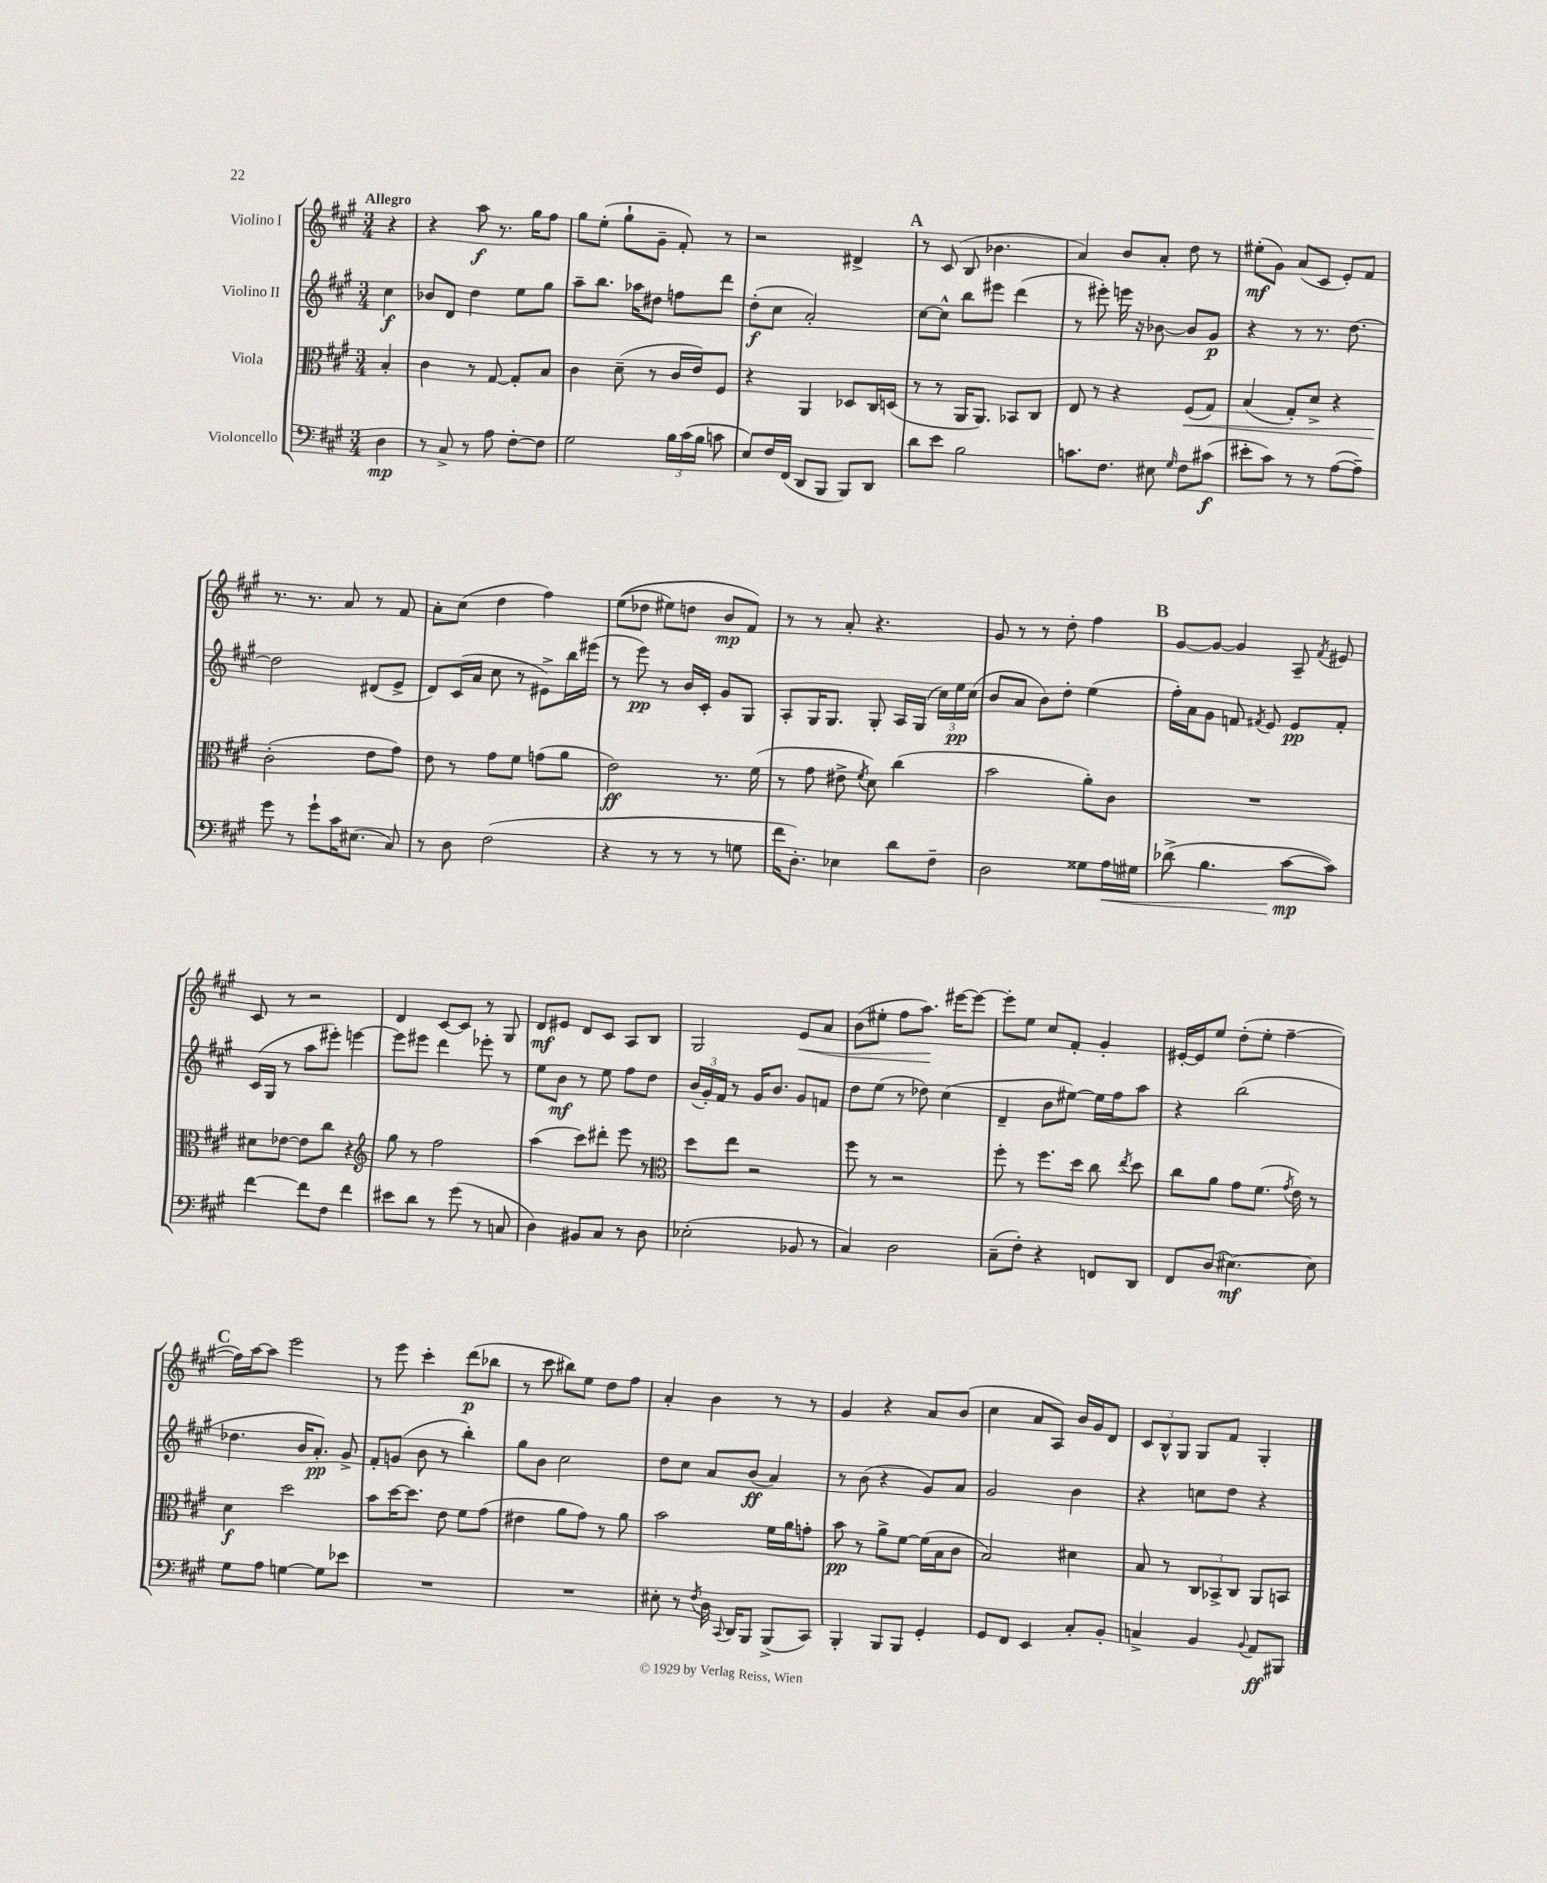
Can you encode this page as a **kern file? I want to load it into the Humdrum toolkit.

**kern	**dynam	**kern	**dynam	**kern	**dynam	**kern	**dynam
*part4	*part4	*part3	*part3	*part2	*part2	*part1	*part1
*staff4	*staff4	*staff3	*staff3	*staff2	*staff2	*staff1	*staff1
*I"Violoncello	*	*I"Viola	*	*I"Violino II	*	*I"Violino I	*
*clefF4	*	*clefC3	*	*clefG2	*	*clefG2	*
*k[f#c#g#]	*	*k[f#c#g#]	*	*k[f#c#g#]	*	*k[f#c#g#]	*
*M3/4	*	*M3/4	*	*M3/4	*	*M3/4	*
=	=	=	=	=	=	=	=
!	!	!	!	!	!	!LO:TX:a:B:t=Allegro	!
4D\	mp	4B'/	.	4cc#\	f	4r	.
=1	=1	=1	=1	=1	=1	=1	=1
8r	.	4c#\	.	8b-X/L	.	4r	.
8C#^/	.	.	.	8d/J	.	.	.
8r	.	8r	.	4dd\	.	8aa\	f
8A\	.	[8G#/	.	.	.	8.r	.
[8F#'\L	.	8G#'/L]	.	8ee\L	.	.	.
.	.	.	.	.	.	16gg#\KL	.
8F#\J]	.	8B/J	.	8gg#\J	.	8ff#\J	.
=2	=2	=2	=2	=2	=2	=2	=2
2G#\	.	4c#\	.	8aa~\L	.	8gg#\L	.
.	.	.	.	8.bb\J	.	(8ee'\J	.
.	.	(8d~\	.	.	.	8gg#`\L	.
.	.	.	.	16aa-X\KL	.	.	.
.	.	8r	.	8dd#X\J	.	8g#~\J	.
24B\LL	.	16c#/LL	.	8ffn\L	.	8f#'/)	.
(24c#\	.	.	.	.	.	.	.
.	.	16e/J)	.	.	.	.	.
24B\JJ	.	.	.	.	.	.	.
8cn\	.	8F#/J	.	8ddd\J	.	8r	.
=3	=3	=3	=3	=3	=3	=3	=3
8E/L)	.	4r	.	(8dd'\L	f	2r	.
16F#/L	.	.	.	8cc#\J	.	.	.
(16FF#/JJ	.	.	.	.	.	.	.
8DD/L	.	4AA/	.	2a'/)	.	.	.
8BBB/J	.	.	.	.	.	.	.
8BBB/L)	.	8D-X/L	.	.	.	4d#X^/	.
8DD/J	.	16C#/L	.	.	.	.	.
.	.	(16Dn/JJ	.	.	.	.	.
!!LO:REH:place=s1:t=A
=4	=4	=4	=4	=4	=4	=4	=4
8d\L	.	8r	.	[8cc#\L	.	8r	.
8e\J	.	8r	.	8cc#^^\J]	.	(8c#/	.
2B\	.	16AA/KL	.	8bb\L	.	8B/	.
.	.	8.AA/J)	.	.	.	.	.
.	.	.	.	8eee#X\J	.	4.b-X\	.
.	.	8BB-X/L	.	(4ddd\	.	.	.
.	.	8C#/J	.	.	.	.	.
=5	=5	=5	=5	=5	=5	=5	=5
8.cn\L	.	8E/	.	8r	.	4a/)	.
.	.	8r	.	8eee#X'\)	.	.	.
8.F#\J	.	.	.	.	.	.	.
.	.	4r	.	16eeen\	.	8b/L	.
.	.	.	.	16r	.	.	.
8E#X\	.	.	.	[8b-X\	.	8a'/J	.
16qqG#/	.	.	.	.	.	.	.
!	!	!	!LO:HP:b	!	!	!	!
8F#\L	.	(8F#/L	<	8b-/L]	.	8dd\	.
(8c#X\J	f	8G#/J)	.	8g#/J	p	8r	.
=6	=6	=6	=6	=6	=6	=6	=6
8e#X'\L	.	(4B/	.	4r	.	(8ee#X'\L	mf
8c#\J)	.	.	.	.	.	8g#\J)	.
8r	.	8G#'/L)	.	8r	.	(8a/L	.
8r	.	8d^/J	.	8.r	.	8c#/J	.
([8A\L	.	4r	.	.	.	8e'/L)	.
.	.	.	.	[8.dd\	.	.	.
8A~\J])	.	.	.	.	.	8f#/J	.
!!LO:LB:g=z
=7	=7	=7	=7	=7	=7	=7	=7
8g#\	.	(2c#'\	.	2dd\]	.	8.r	.
8r	.	.	.	.	.	.	.
.	.	.	.	.	.	8.r	.
8g#`\L	.	.	.	.	.	.	.
16c#\K	.	.	.	.	.	8a/	.
(8.E#X\J	.	.	.	.	.	.	.
.	.	8e\L	[	(8d#X/L	.	8r	.
8C#/)	.	8g#\J)	.	8e^/J	.	8f#/	.
=8	=8	=8	=8	=8	=8	=8	=8
8r	.	8e\	.	8d/L)	.	8a'\L	.
8D\	.	8r	.	(16c#/L	.	(8cc#\J	.
.	.	.	.	16a/JJ	.	.	.
(2F#\	.	8g#\L	.	8cc#\	.	4dd\	.
.	.	8f#\J	.	8r	.	.	.
.	.	(8gn\L	.	8e#X^\L)	.	4ff#\)	.
.	.	8a\J	.	16bb\L	.	.	.
.	.	.	.	(16eee#X\JJ	.	.	.
=9	=9	=9	=9	=9	=9	=9	=9
4r	.	2e\)	ff	8r	.	((8ee\L	.
.	.	.	.	8eee\)	pp	8dd-X\J	.
8r	.	.	.	8r	.	8ee#X\L)	.
8r	.	.	.	16b/LL	.	8ddn\J	.
.	.	.	.	16c#'/JJ	.	.	.
8r	.	8.r	.	8g#/L	.	8b/L	mp
8Gn\	.	.	.	8G#/J	.	8f#/J)	.
.	.	(16f#\	.	.	.	.	.
=10	=10	=10	=10	=10	=10	=10	=10
16f#\KL	.	8r	.	8A'/L	.	8r	.
8.D'\J)	.	.	.	.	.	.	.
.	.	8g#\	.	16G#/K	.	8r	.
.	.	.	.	8.G#/J	.	.	.
4E-X\	.	8e#X^\	.	.	.	8a'/	.
.	.	8qf#/	.	.	.	.	.
.	.	8d\)	.	8G#'/	.	4.r	.
8d\L	.	(4cc#\	.	16A/LL	.	.	.
.	.	.	.	(16G#/JJ	.	.	.
8F#~\J	.	.	.	24cc#\LL)	.	.	.
.	.	.	.	24ee\	pp	.	.
.	.	.	.	(24cc#\JJ	.	.	.
=11	=11	=11	=11	=11	=11	=11	=11
2D\	.	2b\	.	8b/L	.	8g#/	.
.	.	.	.	8a/J	.	8r	.
.	.	.	.	8b\L)	.	8r	.
.	.	.	.	8dd'\J	.	8dd'\	.
8G##X\L	.	8a'\L)	.	(4ee\	.	4ff#\	.
!	!LO:HP:b	!	!	!	!	!	!
16A\L	<	8c#\J	.	.	.	.	.
16G#X\JJ	.	.	.	.	.	.	.
!!LO:REH:place=s1:t=B
=12	=12	=12	=12	=12	=12	=12	=12
(8d-X^\	.	2.r	.	16ff#'\LL)	.	[8g#/L	.
.	.	.	.	16a\J	.	.	.
4.B\	.	.	.	8g#\J	.	8g#/J_	.
.	.	.	.	8fn/	.	4g#/]	.
.	.	.	.	8qf#X/	.	.	.
.	.	.	.	8e/	.	.	.
[8c#\L	mp	.	.	8e/L	pp	8A~/	.
.	.	.	.	.	.	8qf#/	.
8c#\J])	[	.	.	8f#'/J	.	8e#X/	.
!!LO:LB:g=z
=13	=13	=13	=13	=13	=13	=13	=13
[4f#\	.	8d#X\L	.	(16c#/LL	.	8c#/	.
.	.	.	.	16G#/JJ	.	.	.
.	.	[8e-X\J	.	8r	.	8r	.
8f#\L]	.	8e-\L]	.	8aa\L	.	2r	.
8F#\J	.	8cc#\J	.	8eee#X'\J)	.	.	.
4f#\	.	4r	.	[4eeen\	.	.	.
=14	=14	=14	=14	=14	=14	=14	=14
*	*	*clefG2	*	*	*	*	*
8e#X\L	.	8gg#\	.	8eee\L]	.	4d/	.
8d\J	.	8r	.	8eee#X\J	.	.	.
8r	.	2ff#\	.	4ddd\	.	[8c#/L	.
(8g#\	.	.	.	.	.	8c#/J]	.
8r	.	.	.	8eee-X'\	.	8r	.
8Cn/	.	.	.	8r	.	8G#/	.
=15	=15	=15	=15	=15	=15	=15	=15
4D\)	.	(4aa\	.	8ee\L	.	8d/L	mf
.	.	.	.	8b\J	mf	8e#X/J	.
8BB#X/L	.	8ccc#\L)	.	8r	.	8d/L	.
8C#/J	.	8ddd#X'\J	.	8ee\	.	8c#/J	.
8r	.	8eee\	.	8ff#\L	.	8A/L	.
8D\	.	8r	.	8dd\J	.	8B/J	.
=16	=16	=16	=16	=16	=16	=16	=16
*	*	*clefC3	*	*	*	*	*
(2E-X'\	.	8dd\L	.	(24b/LL	.	2G#/	.
.	.	.	.	24g#'/)	.	.	.
.	.	.	.	24f#/JJ	.	.	.
.	.	8ee\J	.	8r	.	.	.
.	.	2r	.	16g#/KL	.	.	.
.	.	.	.	8.b/J	.	.	.
!	!	!	!	!	!	!	!LO:HP:b
8BB-X/	.	.	.	8g#/L	.	8e/L	<
8r	.	.	.	8fn/J	.	8a/J	.
=17	=17	=17	=17	=17	=17	=17	=17
4C#/)	.	8ff#\	.	8dd\L	.	(8b\L	.
.	.	8r	.	(8ee\J	.	8ee#X'\J	.
2D\	.	2r	.	8r	.	8ff#\L	.
.	.	.	.	8dd-X\)	.	8.aa\J)	.
.	.	.	.	(4cc#\	.	.	.
.	.	.	.	.	.	[16eee#X\KL	[
.	.	.	.	.	.	8eee#\J_	.
=18	=18	=18	=18	=18	=18	=18	=18
(8C#~\L	.	8ff#'\	.	4d~/	.	8eee#'\L]	.
8F#'\J)	.	8r	.	.	.	8ee\J	.
4r	.	8.ff#\L	.	8b\L	.	8cc#/L	.
.	.	.	.	[8ee#X\J)	.	8f#'/J	.
.	.	16dd\Jk	.	.	.	.	.
8FFn/L	.	8cc#\	.	16ee#\LL]	.	4g#'/	.
.	.	.	.	16ff#\J	.	.	.
.	.	8qee/	.	.	.	.	.
8DD/J	.	8dd\	.	8aa\J	.	.	.
=19	=19	=19	=19	=19	=19	=19	=19
8FF#/L	.	8cc#\L	.	4r	.	[16e#X'/LL	.
.	.	.	.	.	.	16e#/J]	.
(8D/J	.	8a\J	.	.	.	8ee/J	.
[4.E#X\)	mf	8g#\L	.	(2bb\	.	(8dd'\L	.
.	.	(8.f#\J	.	.	.	8ee'\J	.
.	.	.	.	.	.	[4ff#~\	.
.	.	8qg#/	.	.	.	.	.
.	.	16e\)	.	.	.	.	.
8E#\]	.	8r	.	.	.	.	.
!!LO:LB:g=z
!!LO:REH:place=s1:t=C
=20	=20	=20	=20	=20	=20	=20	=20
8G#\L	.	4d\	f	4.dd-X\	.	16ff#\LL])	.
.	.	.	.	.	.	[16aa\J	.
8A\J	.	.	.	.	.	8aa\J]	.
[4Gn\	.	2dd\	.	.	.	2eee\	.
.	.	.	.	16b/KL	.	.	.
.	.	.	.	8.a'/J)	pp	.	.
8G\L]	.	.	.	.	.	.	.
8e-X\J	.	.	.	8g#^/	.	.	.
=21	=21	=21	=21	=21	=21	=21	=21
2.r	.	8b\L	.	8f#'/L	.	8r	.
.	.	[16dd\K	.	(8gn/J	.	8eee\	.
.	.	8.dd\J]	.	.	.	.	.
.	.	.	.	8b\	.	4ccc#'\	.
.	.	8e\	.	8r	.	.	.
.	.	8f#\L	.	4bb'\)	.	(8ddd\L	p
.	.	(8g#\J	.	.	.	8bb-X\J	.
=22	=22	=22	=22	=22	=22	=22	=22
2.r	.	4e#X\	.	8gg#\L	.	8r	.
.	.	.	.	8b\J	.	8ccc#\	.
.	.	8a\L	.	2cc#\	.	8bb#X\L)	.
.	.	8g#\J)	.	.	.	8ee\J	.
.	.	8r	.	.	.	8dd\L	.
.	.	8a\	.	.	.	8ff#\J	.
=23	=23	=23	=23	=23	=23	=23	=23
8E#X'\	.	2b\	.	8dd\L	.	4a'/	.
8r	.	.	.	8cc#\J	.	.	.
8qF#/	.	.	.	.	.	.	.
16D\	.	.	.	8a/L	.	4b\	.
8qqCC#/	.	.	.	.	.	.	.
16DD/KL	.	.	.	.	.	.	.
8BBB/J	.	.	.	(8b/J	ff	.	.
(8BBB^/L	.	16f#\LL	.	4a/)	.	8r	.
.	.	16a\J	.	.	.	.	.
8CC#/J)	.	8gn'\J	.	.	.	8r	.
=24	=24	=24	=24	=24	=24	=24	=24
4BBB'/	.	8b\	pp	8r	.	4g#/	.
.	.	8r	.	(8b\	.	.	.
8BBB/L	.	8a^\L	.	4r	.	4r	.
8BBB/J	.	[8f#\J	.	.	.	.	.
4GG#'/	.	(16f#\LL]	.	8g#/L)	.	8a/L	.
.	.	16B\J	.	.	.	.	.
.	.	8c#\J	.	8a/J	.	(8b/J	.
=25	=25	=25	=25	=25	=25	=25	=25
8GG#/L	.	2B/)	.	2g#/	.	4cc#\	.
8FF#/J	.	.	.	.	.	.	.
4EE/	.	.	.	.	.	8a/L	.
.	.	.	.	.	.	8A/J)	.
8C#'/L	.	4d#X\	.	4b\	.	16b/LL	.
.	.	.	.	.	.	16g#/J	.
8BB'/J	.	.	.	.	.	8d/J	.
=26	=26	=26	=26	=26	=26	=26	=26
4Cn^/	.	8B/	.	4r	.	12c#/L	.
.	.	.	.	.	.	12B^^/	.
.	.	8r	.	.	.	.	.
.	.	.	.	.	.	12G#/J	.
4BB/	.	12C#/L	.	8ccn\L	.	8G#/L	.
.	.	12BB-X^/	.	.	.	.	.
.	.	.	.	8dd\J	.	8f#/J	.
.	.	12C#/J	.	.	.	.	.
8qqBB/	.	.	.	.	.	.	.
8AA/L	ff	8AA/L	.	4r	.	4G#'/	.
8BBB#X/J	.	8BBn/J	.	.	.	.	.
==	==	==	==	==	==	==	==
*-	*-	*-	*-	*-	*-	*-	*-
